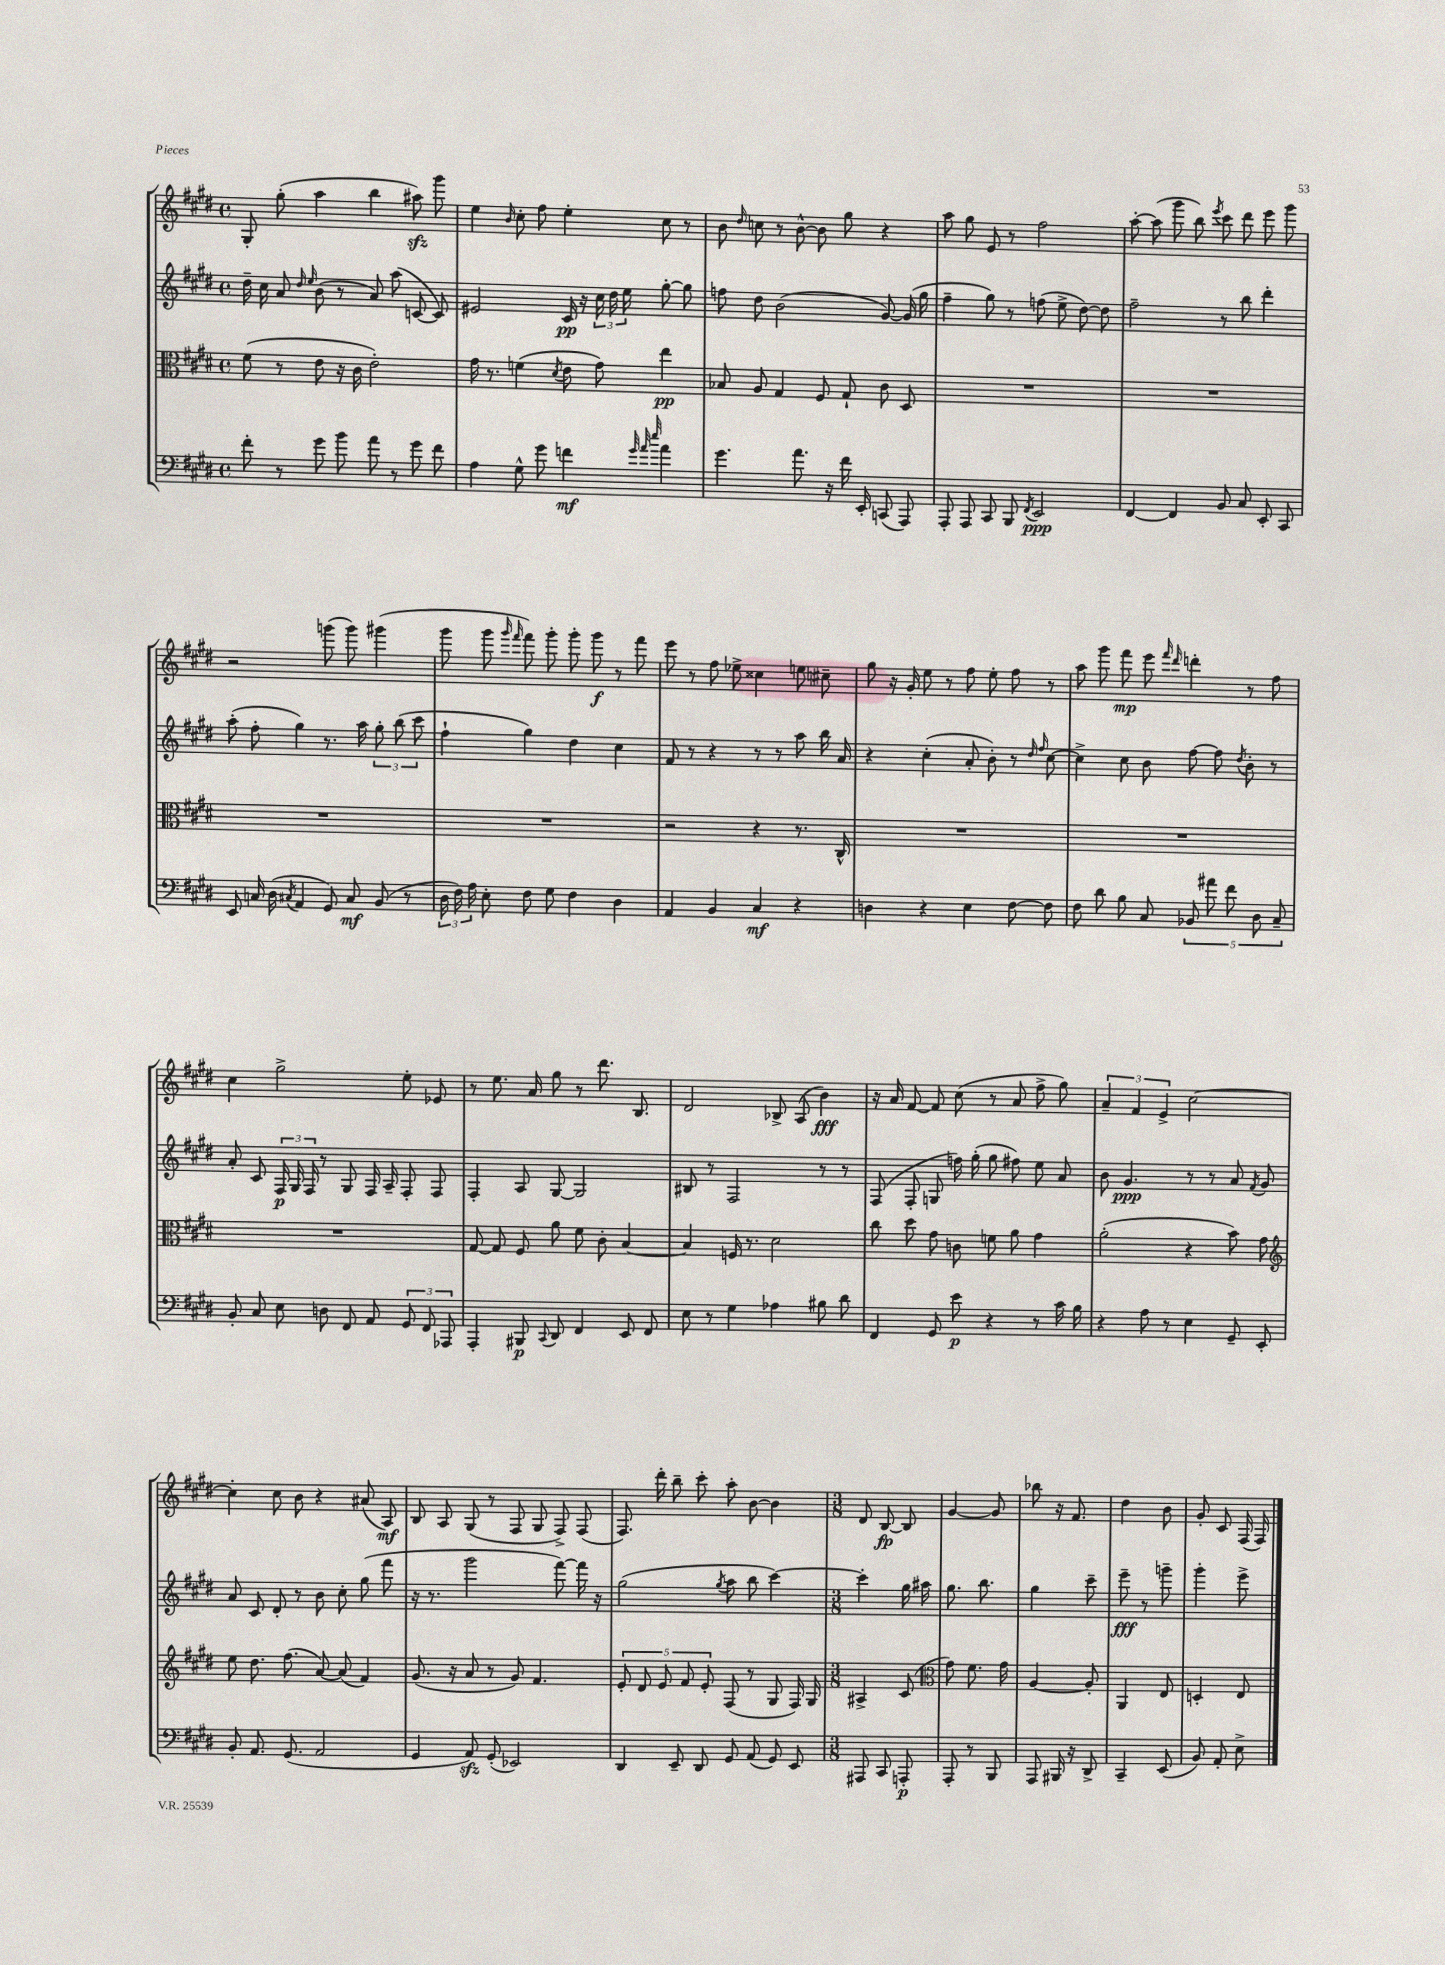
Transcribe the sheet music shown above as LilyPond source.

<<
\new StaffGroup <<
\new Staff = "s0" {
    \clef treble \key e \major \defaultTimeSignature \time 4/4
    \autoBeamOff gis8-. gis''8-.( a''4 b''4 ais''8\sfz) gis'''8 |
    e''4 \grace { b'16 } cis''8-. fis''8 e''4-. cis''8 r8 |
    b'8 \grace { dis''16 } c''8 r8 b'8~-^ b'8 gis''8 r4 |
    a''8 gis''8 e'8 r8 fis''2 |
    a''8~-. a''8( gis'''8 b''8) \acciaccatura { e'''8 } cis'''8 dis'''8 e'''8 gis'''8 |
    r2 g'''8( g'''8) gis'''4( |
    gis'''8 gis'''8 \grace { gis'''16 fis'''16 } fis'''8) gis'''8-. gis'''8-. gis'''8\f r8 fis'''8 |
    e'''8 r8 fis''8 ees''8-> cisis''4 e''8 cis''8-- |
    gis''8 r16 gis'16-. e''8 r8 fis''8 e''8-. fis''8 r8 |
    a''8 gis'''8 fis'''8\mp e'''8 \grace { fis'''16 dis'''16 } d'''4-. r8 fis''8 |
    cis''4 gis''2-> e''8-. ees'8 |
    r8 e''8. a'16 gis''8 r8 dis'''8. b8. |
    dis'2 bes8-> a8( b'4\fff) |
    r16 a'16 fis'8~ fis'8 cis''8( r8 a'8 fis''8-> gis''8) |
    \tuplet 3/2 { a'4-- fis'4 e'4-> } cis''2~ |
    cis''4-. cis''8 b'8 r4 ais'8( a8\mf) |
    b8 a8 gis8( r8 fis8 gis8 fis8->) fis8( |
    fis8.) dis'''16-. b''8-- cis'''8-. a''8-. b'8~ b'4 |
    \numericTimeSignature \time 3/8 dis'8 b8~\fp b8 |
    gis'4~ gis'8 |
    bes''8 r16 fis'8. |
    dis''4 b'8 |
    gis'8-. cis'8 fis16( fis16) \bar "|." |
}
\new Staff = "s1" {
    \clef treble \key e \major \defaultTimeSignature \time 4/4
    \autoBeamOff dis''16-- cis''16 a'8 \grace { dis''16 e''16 } b'8( r8 a'8) a''8( c'8~ c'8) |
    eis'2 cis'16\pp r16 \tuplet 3/2 { cis''16 dis''16 e''16 } gis''8~-. gis''8 |
    f''8 dis''8 b'2( gis'8~) gis'16( gis''16 |
    fis''4-- gis''8) r8 f''8( e''8-> dis''8~) dis''8 |
    fis''2-- r8 b''8 dis'''4-. |
    a''8-.( fis''8-. gis''4) r8. a''16 \tuplet 3/2 { gis''8-. b''8( cis'''8 } |
    fis''4-! gis''4) dis''4 cis''4 |
    fis'8 r8 r4 r8 r8 a''8 b''16 a'16 |
    r4 cis''4-.( a'8-. b'8-.) r8 \grace { dis''16 fis''16 } cis''8~ |
    cis''4-> cis''8 b'8 fis''8~ fis''8 \acciaccatura { dis''8 } b'8-. r8 |
    a'8-. cis'8 \tuplet 3/2 { fis16\p gis16 fis16 } r8 gis8 fis16 a16-- fis8-. fis8 |
    fis4-. a8 gis8~ gis2 |
    bis8 r8 fis2 r8 r8 |
    fis8( fis8-. g8 f''16) gis''16-.( gis''8 fis''8) e''8 a'8 |
    b'8 gis'4.\ppp r8 r8 a'8 \acciaccatura { fis'8 } gis'8 |
    a'8 cis'8 dis'8-. r8 b'8 cis''8-. gis''8( fis'''8 |
    r16 r8. gis'''2 fis'''8~) fis'''16 r16 |
    gis''2( \acciaccatura { gis''8 } a''8 b''8 cis'''4~) |
    \numericTimeSignature \time 3/8 cis'''4-. gis''16 ais''16 |
    gis''8. b''8. |
    gis''4 cis'''8-- |
    e'''8--\fff r8 g'''8-- |
    gis'''4-. e'''8-> \bar "|." |
}
\new Staff = "s2" {
    \clef alto \key e \major \defaultTimeSignature \time 4/4
    \autoBeamOff fis'8( r8 e'8 r16 cis'16 e'2-.) |
    gis'16 r8. f'4( \acciaccatura { dis'8 } e'8 gis'8) e''4\pp |
    bes8 a8 gis4 fis8 gis8-! cis'8 dis8 |
    R1 |
    R1 |
    R1 |
    R1 |
    r2 r4 r8. cis16-^ |
    R1 |
    R1 |
    R1 |
    gis8~ gis8 fis8 a'8 fis'8 cis'8-. b4~ |
    b4 f16 r8. dis'2 |
    cis''8 dis''8 gis'8 c'8 f'8 a'8 gis'4 |
    a'2-.( r4 b'8) gis'8 |
    \clef treble e''8 dis''8. fis''8.( a'8~) a'8( fis'4) |
    gis'8.( r16 a'8 r8 gis'8) fis'4. |
    \tuplet 5/4 { e'8-. dis'8 e'8 fis'8 e'8-. } fis8( r8 gis8 fis16) gis16 |
    \numericTimeSignature \time 3/8 ais4-> cis'8( |
    \clef alto gis'8) fis'8. gis'16 |
    a4~ a8-. |
    a,4 e8 |
    d4-. e8 \bar "|." |
}
\new Staff = "s3" {
    \clef bass \key e \major \defaultTimeSignature \time 4/4
    \autoBeamOff fis'8-. r8 gis'8 b'8 a'8 r8 gis'8 fis'8 |
    a4 gis8-^ gis'8 f'4\mf \grace { gis'32 a'32 e''32 } a'4 |
    gis'4. a'8. r16 fis'16 e,16-. c,8( a,,8) |
    a,,8-. a,,8 cis,8 b,,8 \acciaccatura { fis,8 } e,2\ppp |
    fis,4~ fis,4 b,8 cis8 e,8-. cis,8 |
    e,8 c16 dis16( \acciaccatura { cis8 } a,4 gis,8) cis8\mf b,8( r8 |
    \tuplet 3/2 { dis16 fis16) a16 } e8-. fis8 gis8 fis4 dis4 |
    a,4 b,4 cis4\mf r4 |
    d4 r4 e4 fis8~ fis8 |
    fis8 dis'8 b8 cis8 \tuplet 5/4 { bes,8 ais'8 fis'8 dis8 cis8-- } |
    b,8-. cis8 e8 d8 fis,8 a,8 \tuplet 3/2 { gis,8 fis,8 aes,,8 } |
    a,,4-. bis,,8\p \appoggiatura { cis,8 } dis,8 fis,4 e,8 fis,8 |
    e8 r8 gis4 aes4 bis8 dis'8 |
    fis,4 gis,8 e'8\p r4 r8 cis'16 b16 |
    r4 a8 r8 e4 gis,8-- e,8-. |
    b,8-. a,8. gis,8.( a,2 |
    gis,4 a,8\sfz) gis,8-.( ees,2) |
    dis,4 e,8-- dis,8 gis,8 a,8( gis,8) e,8 |
    \numericTimeSignature \time 3/8 ais,,8 cis,8 a,,8-.\p |
    a,,8-. r8 b,,8 |
    a,,8 bis,,16 r16 dis,8-> |
    cis,4-- e,8( |
    b,8) a,8-. e8-> \bar "|." |
}
>>
>>
\layout { \context { \Score \remove "Bar_number_engraver" } }
